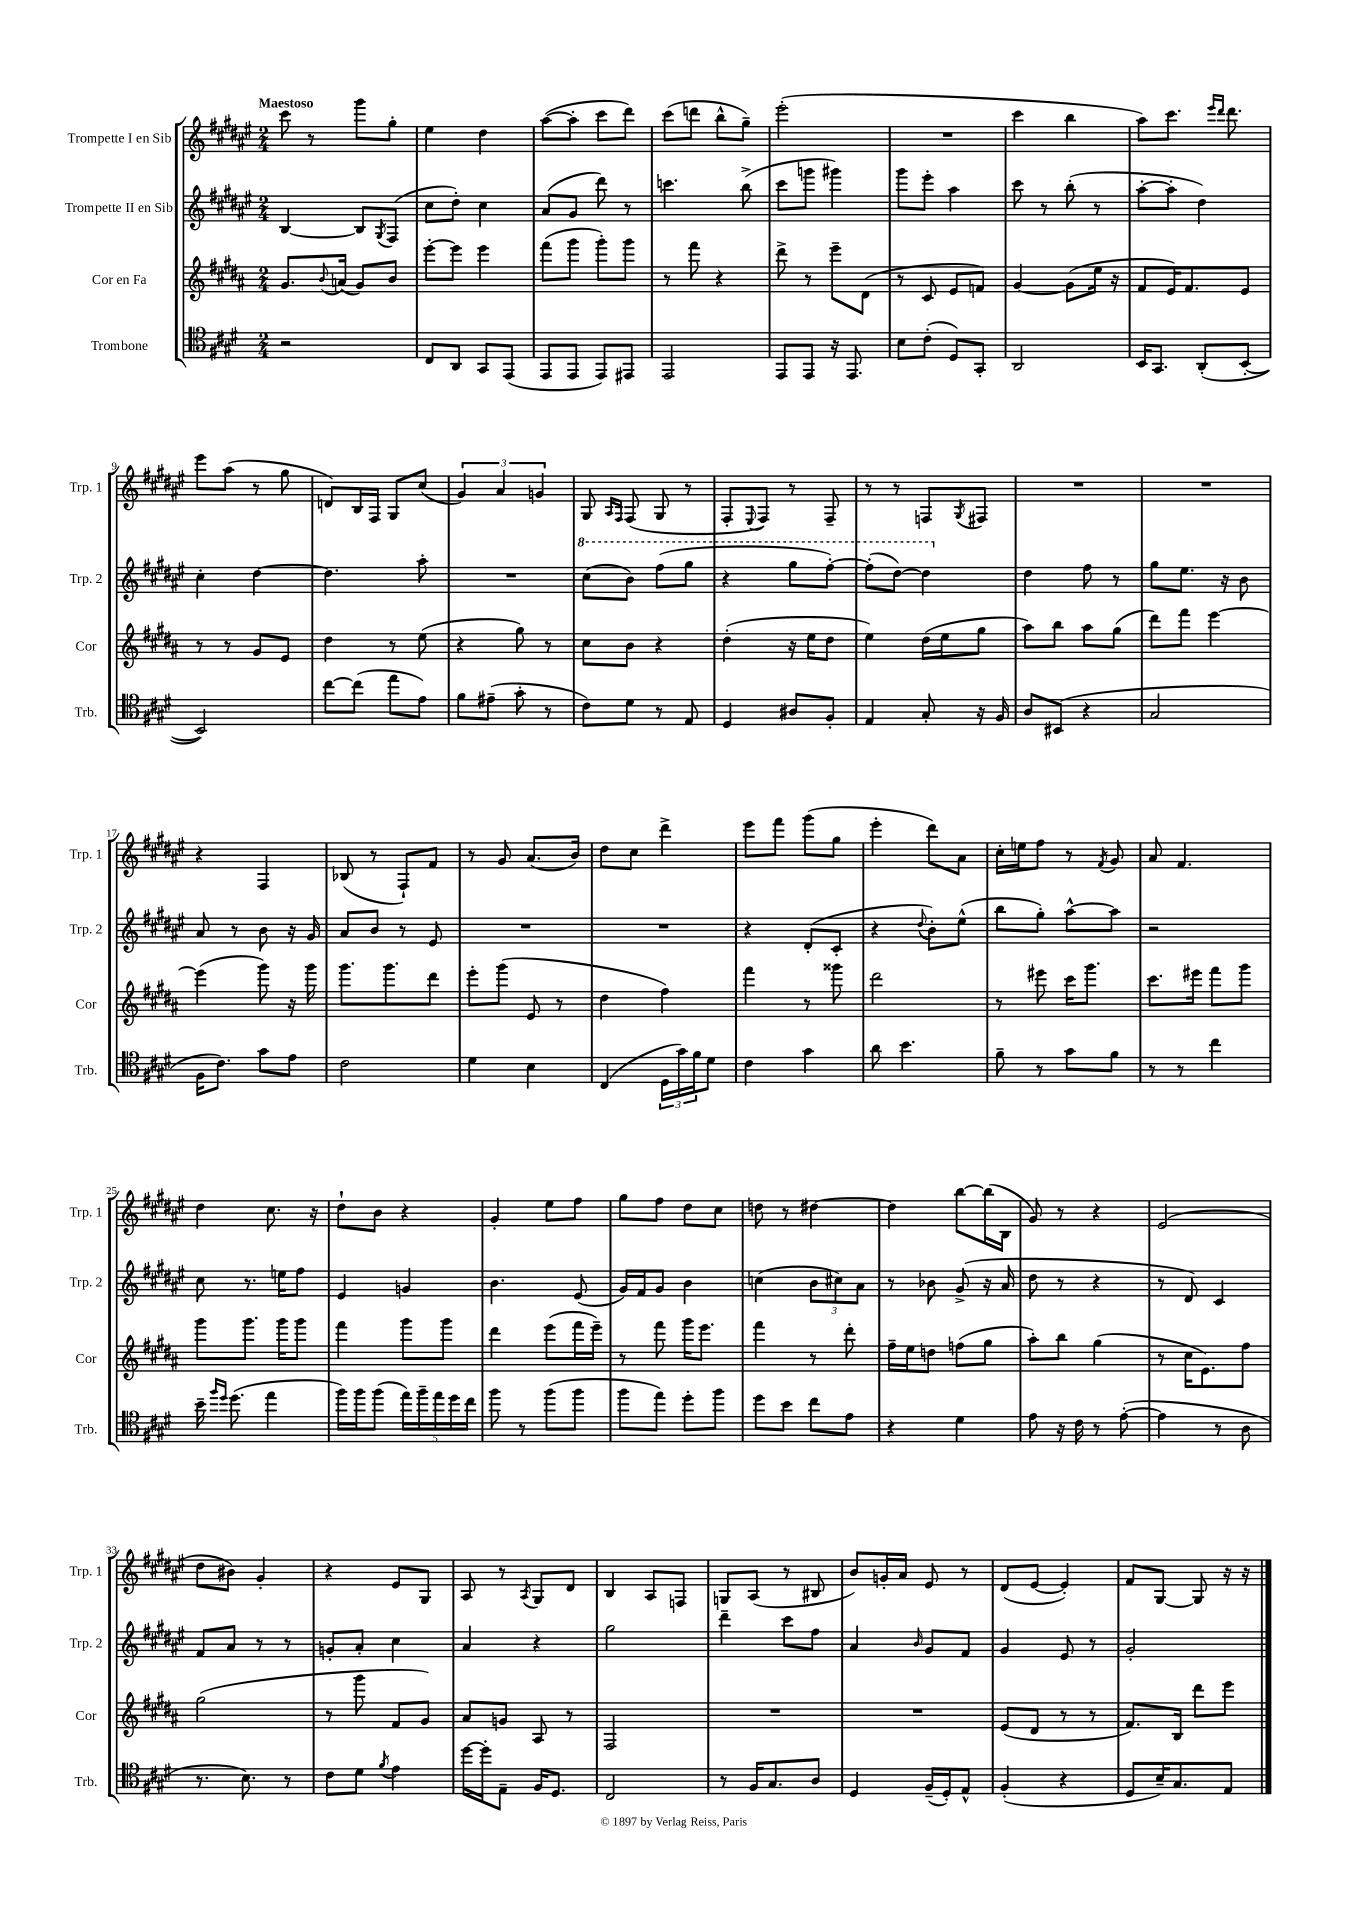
<<
\new StaffGroup <<
\new Staff = "s0" \with { instrumentName = "Trompette I en Sib" shortInstrumentName = "Trp. 1" } {
    \clef treble \key fis \major \numericTimeSignature \time 2/4 \tempo "Maestoso"
    cis'''8 r8 gis'''8 gis''8-. |
    eis''4 dis''4 |
    ais''8~( ais''8-. cis'''8 dis'''8) |
    cis'''8( d'''8 b''8-^ gis''8--) |
    eis'''2-.( |
    R2 |
    cis'''4 b''4 |
    ais''8) cis'''8. \grace { eis'''16 dis'''16 } dis'''8. |
    eis'''8 ais''8( r8 gis''8 |
    d'8) b16 fis16 gis8 cis''8( |
    \tuplet 3/2 { gis'4) ais'4 g'4 } |
    gis8 \grace { ais16 fis16 } fis8( gis8 r8 |
    fis8-. \appoggiatura { eis8 } fis8) r8 fis8-- |
    r8 r8 f8 \acciaccatura { gis8 } fis8 |
    R2 |
    R2 |
    r4 fis4 |
    bes8( r8 fis8-!) fis'8 |
    r8 gis'8 ais'8.( b'16) |
    dis''8 cis''8 dis'''4-> |
    eis'''8 fis'''8 gis'''8( gis''8 |
    eis'''4-. dis'''8) ais'8 |
    cis''16-. e''16 fis''8 r8 \acciaccatura { fis'8 } gis'8 |
    ais'8 fis'4. |
    dis''4 cis''8. r16 |
    dis''8-! b'8 r4 |
    gis'4-. eis''8 fis''8 |
    gis''8 fis''8 dis''8 cis''8 |
    d''8 r8 dis''4~ |
    dis''4 b''8~ b''16( b16 |
    gis'8) r8 r4 |
    eis'2( |
    dis''8 bis'8) gis'4-. |
    r4 eis'8 gis8 |
    ais8 r8 \acciaccatura { ais8 } gis8 dis'8 |
    b4 ais8 f8 |
    g8 ais8( r8 bis8 |
    b'8) g'16-. ais'16 eis'8 r8 |
    dis'8( eis'8~ eis'4-.) |
    fis'8 gis8~ gis8 r16 r16 \bar "|." |
}
\new Staff = "s1" \with { instrumentName = "Trompette II en Sib" shortInstrumentName = "Trp. 2" } {
    \clef treble \key fis \major \numericTimeSignature \time 2/4
    b4~ b8 \acciaccatura { gis8 } fis8( |
    cis''8 dis''8-.) cis''4 |
    ais'8( gis'8 dis'''8) r8 |
    c'''4. b''8->( |
    cis'''8 g'''8 gis'''4) |
    gis'''8 eis'''8-. ais''4 |
    cis'''8 r8 b''8-.( r8 |
    ais''8~-. ais''8-. dis''4) |
    cis''4-. dis''4~ |
    dis''4. ais''8-. |
    R2 |
    \ottava #1 cis'''8( b''8) fis'''8( gis'''8 |
    r4 gis'''8 fis'''8~-.) |
    fis'''8-.( dis'''8~) dis'''4 \ottava #0 |
    dis''4 fis''8 r8 |
    gis''8 eis''8. r16 b'8 |
    ais'8 r8 b'8 r16 gis'16 |
    ais'8 b'8 r8 eis'8 |
    R2 |
    R2 |
    r4 dis'8-.( cis'8-. |
    r4 \appoggiatura { dis''8 } b'8-.) eis''8-^( |
    b''8 gis''8-.) ais''8~-^ ais''8 |
    r2 |
    cis''8 r8. e''16 fis''8 |
    eis'4 g'4 |
    b'4. eis'8( |
    gis'16) fis'16 gis'8 b'4 |
    c''4( \tuplet 3/2 { b'8 cis''8) ais'8 } |
    r8 bes'8 gis'8->( r16 ais'16 |
    dis''8 r8 r4 |
    r8 dis'8) cis'4 |
    fis'8 ais'8 r8 r8 |
    g'8-. ais'8-. cis''4 |
    ais'4 r4 |
    gis''2 |
    dis'''4-- cis'''8 fis''8 |
    ais'4 \grace { b'16 } gis'8 fis'8 |
    gis'4 eis'8 r8 |
    gis'2-. \bar "|." |
}
\new Staff = "s2" \with { instrumentName = "Cor en Fa" shortInstrumentName = "Cor" } {
    \clef treble \key b \major \numericTimeSignature \time 2/4
    gis'8. \appoggiatura { b'8 } a'16( gis'8) b'8 |
    e'''8~-. e'''8 e'''4 |
    fis'''8( gis'''8 gis'''8-.) gis'''8 |
    r8 fis'''8 r4 |
    dis'''8-> r8 e'''8-- dis'8( |
    r8 cis'8 e'8 f'8) |
    gis'4~ gis'8( e''16 r16 |
    fis'8 e'16) fis'8. e'8 |
    r8 r8 gis'8 e'8 |
    dis''4 r8 e''8( |
    r4 gis''8) r8 |
    cis''8 b'8 r4 |
    dis''4-.( r16 e''16 dis''8 |
    e''4) dis''16( e''16 gis''8 |
    ais''8) b''8 ais''8 gis''8( |
    dis'''8) fis'''8 e'''4~ |
    e'''4( gis'''8) r16 gis'''16 |
    gis'''8. gis'''8. dis'''8 |
    e'''8-. gis'''8( e'8 r8 |
    dis''4 fis''4) |
    fis'''4 r8 gisis'''8 |
    dis'''2 |
    r8 eis'''8 cis'''16 gis'''8. |
    cis'''8. eis'''16 fis'''8 gis'''8 |
    gis'''8 gis'''8. gis'''16 gis'''8 |
    fis'''4 gis'''8 gis'''8 |
    dis'''4 e'''8( fis'''16 e'''16--) |
    r8 fis'''8 gis'''16 e'''8. |
    fis'''4 r8 dis'''8-. |
    fis''16-- e''16 d''8 f''8( gis''8 |
    ais''8-.) b''8 gis''4( |
    r8 cis''16 e'8.) fis''8 |
    gis''2( |
    r8 gis'''8 fis'8 gis'8) |
    ais'8 g'8 ais8 r8 |
    fis2 |
    R2 |
    R2 |
    e'8( dis'8 r8 r8 |
    fis'8.) b16 dis'''8 e'''8 \bar "|." |
}
\new Staff = "s3" \with { instrumentName = "Trombone" shortInstrumentName = "Trb." } {
    \clef tenor \key e \major \numericTimeSignature \time 2/4
    r2 |
    cis8 a,8 gis,8 e,8( |
    e,8 e,8 e,8) eis,8 |
    e,2 |
    e,8 e,8 r16 e,8. |
    b8 cis'8-.( dis8) gis,8-. |
    a,2 |
    b,16 gis,8. a,8-.( b,8~-. |
    b,2) |
    cis''8~ cis''8( e''8 e'8) |
    fis'8 eis'8--( gis'8-. r8 |
    cis'8) dis'8 r8 e8 |
    dis4 ais8 fis8-. |
    e4 gis8-. r16 fis16 |
    a8 bis,8( r4 |
    gis2 |
    fis16 cis'8.) gis'8 e'8 |
    cis'2 |
    dis'4 b4 |
    cis4( \tuplet 3/2 { dis16 gis'16) fis'16 } dis'8 |
    cis'4 gis'4 |
    a'8 b'4. |
    fis'8-- r8 gis'8 fis'8 |
    r8 r8 cis''4 |
    b'16-- \grace { fis''16 dis''16 } dis''8.( e''4 |
    fis''16) fis''16 fis''8( \tuplet 5/4 { e''16) fis''16-- e''16 dis''16 cis''16 } |
    fis''8 r8 fis''8( fis''8 |
    fis''8 e''8) dis''8-. fis''8 |
    dis''8 b'8 cis''8 e'8 |
    r4 dis'4 |
    e'8 r16 cis'16 r8 e'8~-.( |
    e'4 r8 a8 |
    r8. b8.) r8 |
    cis'8 dis'8 \acciaccatura { fis'8 } e'4 |
    dis''16~ dis''16-. e8-- fis16 dis8. |
    cis2 |
    r8 fis16 gis8. a8 |
    dis4 fis16--( dis16-.) e8-^ |
    fis4-.( r4 |
    dis8 b16--) gis8. e8 \bar "|." |
}
>>
>>
